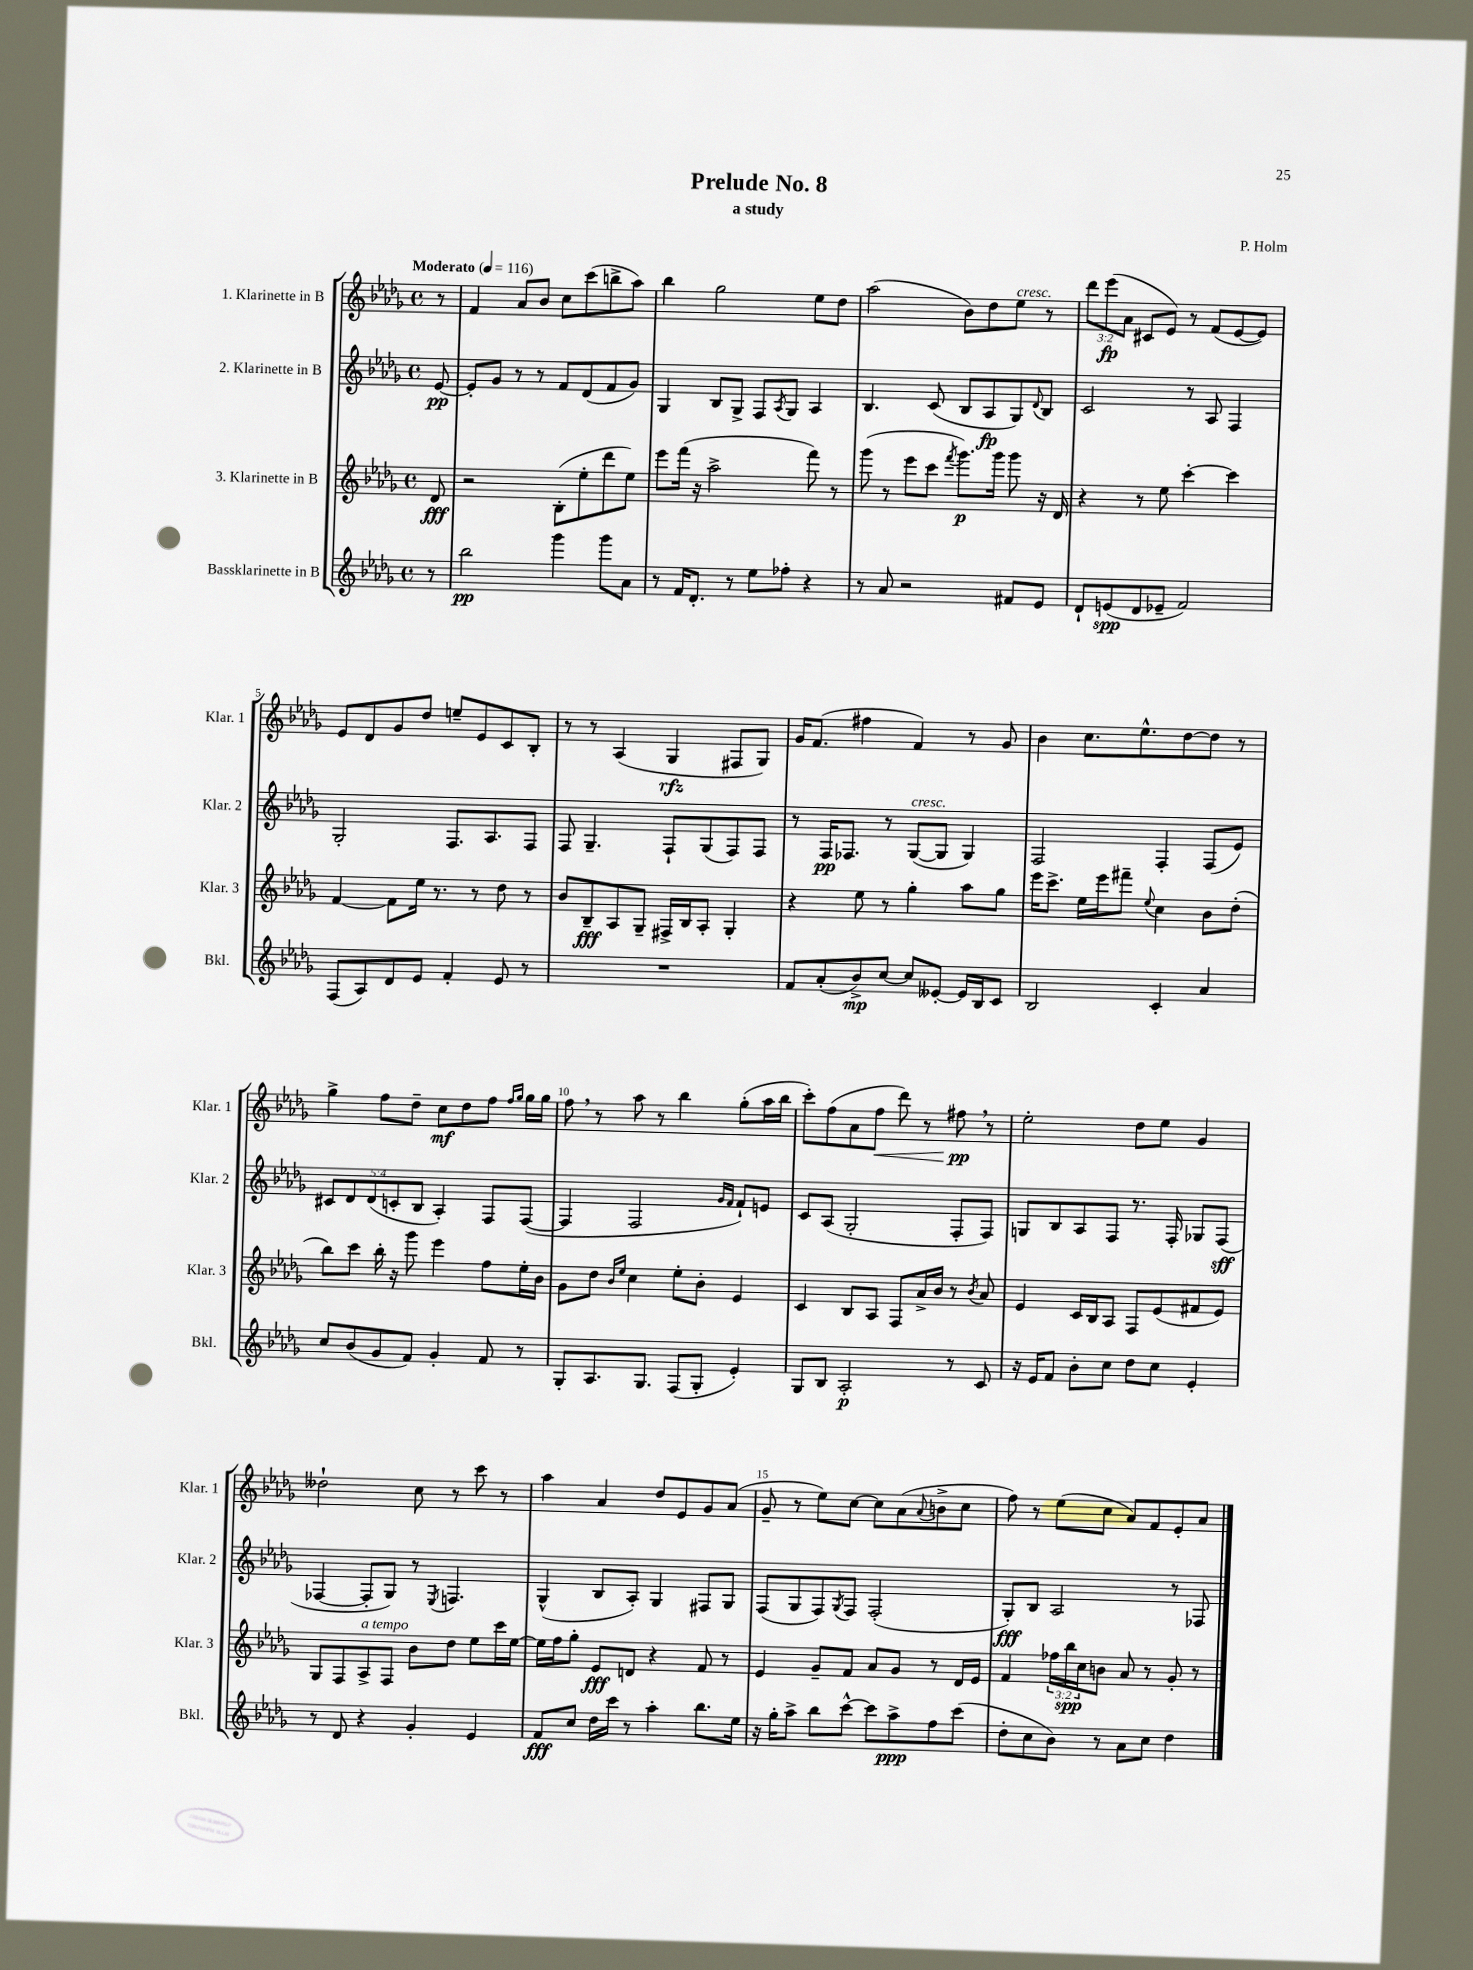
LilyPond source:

\header { title = "Prelude No. 8" composer = "P. Holm" subtitle = "a study" }
<<
\new StaffGroup <<
\new Staff = "s0" \with { instrumentName = "1. Klarinette in B" shortInstrumentName = "Klar. 1" } {
    \clef treble \key des \major \defaultTimeSignature \time 4/4 \override Staff.TupletNumber.text = #tuplet-number::calc-fraction-text \partial 8 \tempo "Moderato" 4 = 116
    r8 |
    f'4 aes'8 bes'8 c''8 c'''8( b''8-> aes''8) |
    bes''4 ges''2 ees''8 des''8 |
    aes''2( bes'8) des''8 ees''8^\markup { \italic "cresc." } r8 |
    \tuplet 3/2 { des'''8 ees'''8\fp( aes'8 } cis'8 ees'8) r8 f'8( ees'8~ ees'8) |
    ees'8 des'8 ges'8 des''8 e''8-- ees'8 c'8 bes8-. |
    r8 r8 aes4( ges4\rfz fis8 ges8) |
    ges'16 f'8.( fis''4 f'4) r8 ges'8 |
    bes'4 c''8. ees''8.-^ des''8~ des''8 r8 |
    ges''4-> f''8 des''8-- c''8\mf des''8 f''8 \grace { f''16 ges''16 } ges''16 ges''16 |
    f''8 \breathe r8 aes''8 r8 bes''4 ges''8-.( aes''16 bes''16 |
    c'''8-.) f''8( aes'8 f''8\< des'''8) r8 fis''8\pp\! \breathe r8 |
    ees''2-. des''8 ees''8 ges'4 |
    deses''2-! c''8 r8 c'''8 r8 |
    aes''4 aes'4 des''8 ees'8 ges'8 aes'8( |
    ges'8-- r8 ees''8) c''8~ c''8 aes'8( \appoggiatura { aes'8 } b'8-> c''8 |
    f''8) r8 ees''8( c''8 aes'8) f'8 ees'8-. aes'8 \bar "|." |
}
\new Staff = "s1" \with { instrumentName = "2. Klarinette in B" shortInstrumentName = "Klar. 2" } {
    \clef treble \key des \major \defaultTimeSignature \time 4/4 \override Staff.TupletNumber.text = #tuplet-number::calc-fraction-text \partial 8
    ees'8~\pp |
    ees'8-. ges'8 r8 r8 f'8 des'8( f'8 ges'8) |
    ges4 bes8 ges8-> f8 \acciaccatura { aes8 } ges8 aes4 |
    bes4. c'8( bes8 aes8\fp ges8) \appoggiatura { des'8 } bes8 |
    c'2 r8 aes8 f4 |
    ges2-. f8. aes8. f8 |
    f8 ges4.-- f8-! ges8( f8) f8 |
    r8 f16\pp fes8. r8 ges8~^\markup { \italic "cresc." }( ges8 ges4) |
    f2 f4-. f8( ees'8) |
    \tuplet 5/4 { cis'8 des'8 des'8( c'8-. bes8 } aes4-.) f8 f8~( |
    f4 f2 \grace { ges'16 f'16 } f'8-!) e'8 |
    c'8 aes8( ges2-. f8-. f8) |
    g8 bes8 aes8 f8 r8. f16-. ges8 f8\sff( |
    fes4~ fes8-. ges8) r8 \acciaccatura { ees8 } f4. |
    ges4-^( bes8 aes8-.) ges4 fis8 ges8 |
    f8( ges8 f8) \acciaccatura { ges8 } f8 f2-.( |
    ges8-.\fff) bes8 aes2 r8 fes8 \bar "|." |
}
\new Staff = "s2" \with { instrumentName = "3. Klarinette in B" shortInstrumentName = "Klar. 3" } {
    \clef treble \key des \major \defaultTimeSignature \time 4/4 \override Staff.TupletNumber.text = #tuplet-number::calc-fraction-text \partial 8
    des'8\fff |
    r2 bes8-.( ees''8-. des'''8 ees''8) |
    ees'''8 f'''16( r16 aes''2-> f'''8) r8 |
    ges'''8( r8 ees'''8 c'''8 \acciaccatura { f'''8 } ges'''8.\p) ges'''16 ges'''8 r16 des'16 |
    r4 r8 ees''8 c'''4~-. c'''4 |
    f'4~ f'8 ees''16 r8. r8 des''8 r8 |
    bes'8 bes8--\fff aes8 ges8-- fis16-> bes16 aes8-. ges4-. |
    r4 ees''8 r8 ges''4-. aes''8 ges''8 |
    ees'''16 c'''8.-> ees''16 ees'''16 fis'''8-- \appoggiatura { ees''8 } c''4 bes'8 des''8-.( |
    bes''8) c'''8 bes''16-. r16 ges'''8 ees'''4 f''8 ees''16-. bes'16 |
    ges'8 des''8 \grace { bes'16 ees''16 } c''4 ees''8-. bes'8-. ees'4 |
    c'4 bes8 aes8 f8 aes'16-> bes'16 r8 \acciaccatura { bes'8 } aes'8 |
    ees'4 c'16 bes16 aes8 f8 ees'8( fis'8 ees'8) |
    ges8 f8 aes8->^\markup { \italic "a tempo" } f8 bes'8 des''8 ees''8 c'''16 ees''16~ |
    ees''16 f''16 ges''8-. ees'8\fff d'8 r4 f'8 r8 |
    ees'4 ges'8-- f'8 aes'8 ges'8 r8 des'16 ees'16 |
    f'4 \tuplet 3/2 { fes''16 bes''16\spp c''16 } b'8 aes'8 r8 ges'8-. r8 \bar "|." |
}
\new Staff = "s3" \with { instrumentName = "Bassklarinette in B" shortInstrumentName = "Bkl." } {
    \clef treble \key des \major \defaultTimeSignature \time 4/4 \partial 8
    r8 |
    bes''2\pp ges'''4 ges'''8 aes'8 |
    r8 f'16 des'8.-. r8 ees''8 fes''8-. r4 |
    r8 aes'8 r2 fis'8 ees'8 |
    des'8-! e'8\spp( des'8 ees'8-- f'2) |
    f8( aes8) des'8 ees'8 f'4-. ees'8 r8 |
    R1 |
    f'8 aes'8-.( bes'8->\mp) c''8~ c''8 eeses'8~-. eeses'16 bes16 c'8 |
    bes2 c'4-. aes'4 |
    c''8 bes'8( ges'8 f'8) ges'4-. f'8 r8 |
    ges8-. aes8. ges8. f8( ges8-. ees'4-.) |
    ges8 bes8 aes2-.\p r8 c'8 |
    r16 ees'16 f'8 bes'8-. c''8 des''8 c''8 ees'4-. |
    r8 des'8 r4 ges'4-. ees'4 |
    f'8\fff c''8 des''16 c'''16 r8 aes''4-. bes''8. ees''16 |
    r16 ges''16-. aes''8-> bes''8 c'''8~-^ c'''8 aes''8->\ppp f''8 c'''8( |
    des''8-. c''8 bes'8) r8 aes'8 c''8 des''4 \bar "|." |
}
>>
>>
\layout { \context { \Score \override BarNumber.break-visibility = ##(#f #t #t) barNumberVisibility = #(every-nth-bar-number-visible 5) } }
